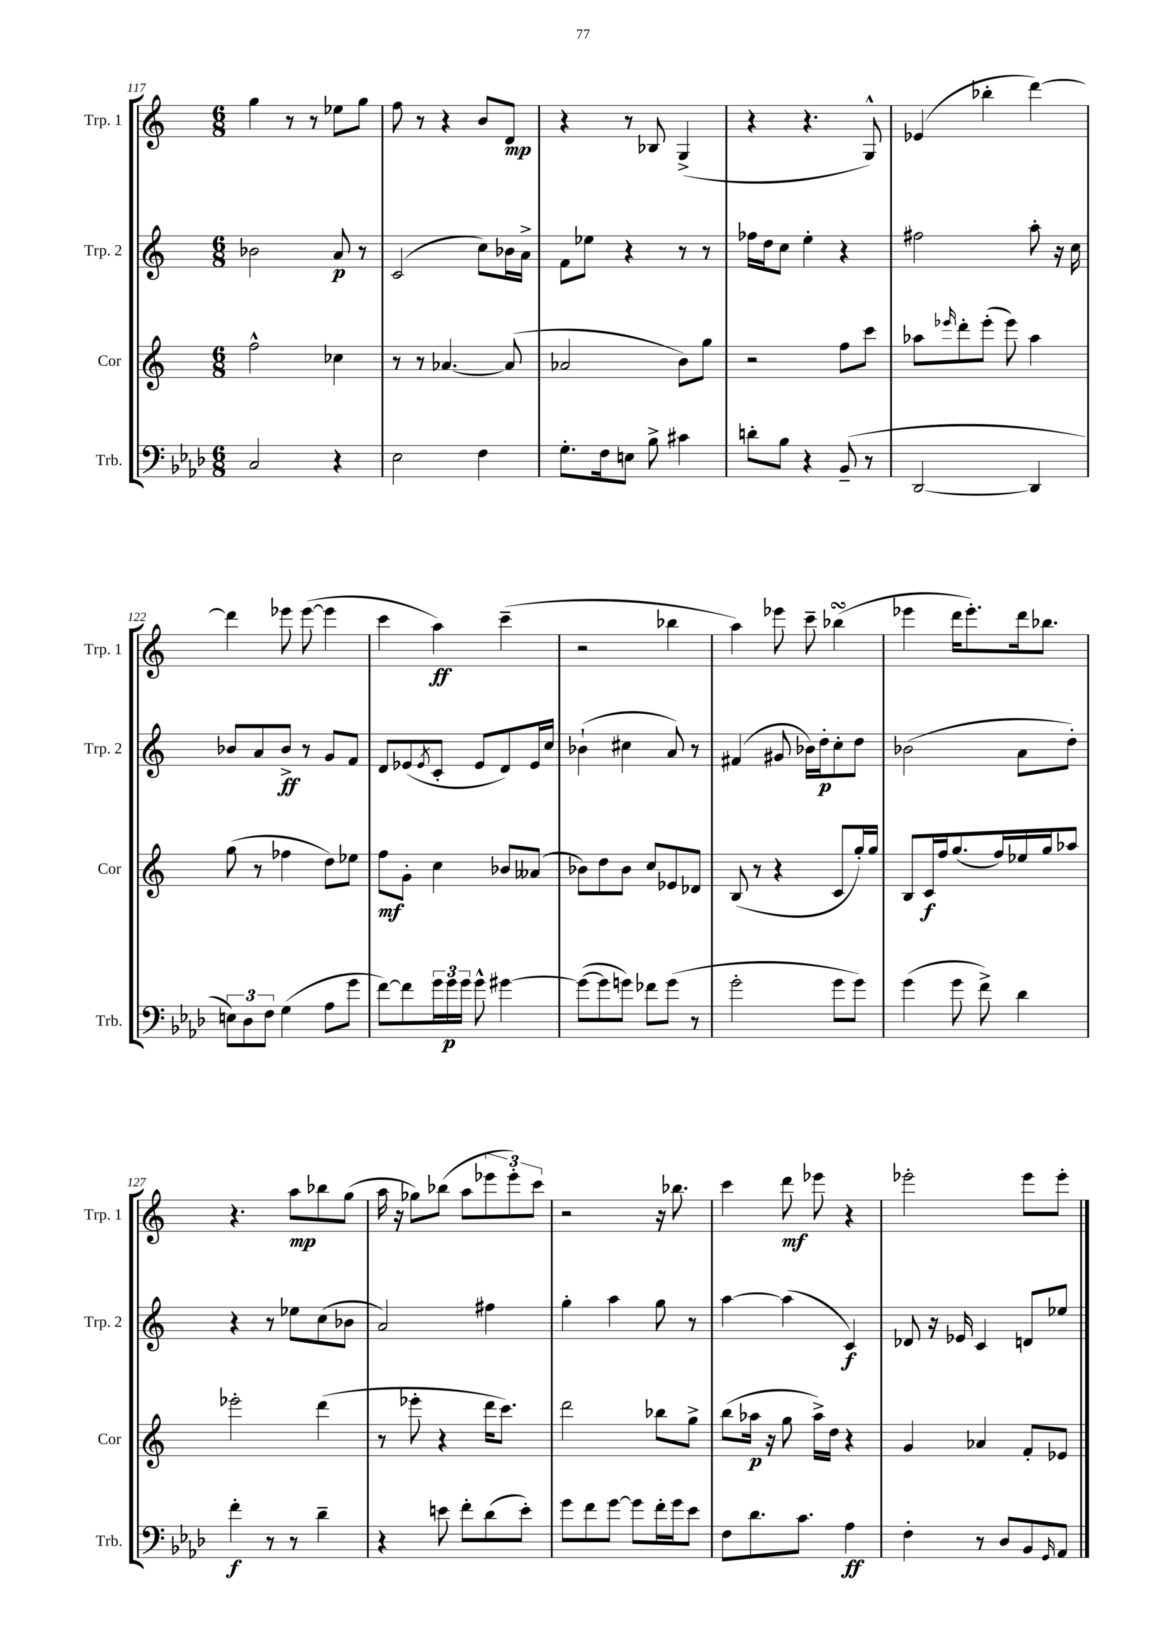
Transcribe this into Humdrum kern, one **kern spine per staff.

**kern	**dynam	**kern	**dynam	**kern	**dynam	**kern	**dynam
*part4	*part4	*part3	*part3	*part2	*part2	*part1	*part1
*staff4	*staff4	*staff3	*staff3	*staff2	*staff2	*staff1	*staff1
*I"Trb.	*	*I"Cor	*	*I"Trp. 2	*	*I"Trp. 1	*
*I'Trb.	*	*I'Cor	*	*I'Trp. 2	*	*I'Trp. 1	*
*clefF4	*	*clefG2	*	*clefG2	*	*clefG2	*
*k[b-e-a-d-]	*	*k[]	*	*k[]	*	*k[]	*
*M6/8	*	*M6/8	*	*M6/8	*	*M6/8	*
=117	=117	=117	=117	=117	=117	=117	=117
2C/	.	2ff^^\	.	2b-X\	.	4gg\	.
.	.	.	.	.	.	8r	.
.	.	.	.	.	.	8r	.
4r	.	4cc-X\	.	8a/	p	8ee-X\L	.
.	.	.	.	8r	.	8gg\J	.
=118	=118	=118	=118	=118	=118	=118	=118
2E-\	.	8r	.	(2c/	.	8ff\	.
.	.	8r	.	.	.	8r	.
.	.	[4.a-X/	.	.	.	4r	.
4F\	.	.	.	8cc\L)	.	8b/L	.
.	.	(8a-/]	.	16b-X\L	.	8d/J	mp
.	.	.	.	16a^\JJ	.	.	.
=119	=119	=119	=119	=119	=119	=119	=119
8.G'\L	.	2a-X/	.	8f\L	.	4r	.
.	.	.	.	8ee-X\J	.	.	.
16F\k	.	.	.	.	.	.	.
8En\J	.	.	.	4r	.	8r	.
8B-^\	.	.	.	.	.	8B-X/	.
4c#X\	.	8b\L)	.	8r	.	(4G^/	.
.	.	8gg\J	.	8r	.	.	.
=120	=120	=120	=120	=120	=120	=120	=120
8dn'\L	.	2r	.	16ff-X\LL	.	4r	.
.	.	.	.	16dd\J	.	.	.
8B-\J	.	.	.	8cc\J	.	.	.
4r	.	.	.	4ee'\	.	4.r	.
(8BB-~/	.	8ff\L	.	4r	.	.	.
8r	.	8ccc\J	.	.	.	8G^^/)	.
=121	=121	=121	=121	=121	=121	=121	=121
[2DD-/	.	8aa-X\L	.	2ff#X\	.	(4e-X/	.
.	.	16qqeee-X/	.	.	.	.	.
.	.	8ddd'\	.	.	.	.	.
.	.	(8eee-'\J	.	.	.	4bb-X'\	.
.	.	8eee-\)	.	.	.	.	.
4DD-/]	.	4aa-\	.	8aa'\	.	[4ddd\)	.
.	.	.	.	16r	.	.	.
.	.	.	.	16cc\	.	.	.
!!LO:LB:g=z
=122	=122	=122	=122	=122	=122	=122	=122
12En\L)	.	(8gg\	.	8b-X/L	.	4ddd\]	.
12D-\	.	.	.	.	.	.	.
.	.	8r	.	8a/	.	.	.
12F\J	.	.	.	.	.	.	.
(4G\	.	4ff-X\	.	8b-^/J	ff	8eee-X\	.
.	.	.	.	8r	.	([8eee-\	.
8A-\L	.	8dd\L)	.	8g/L	.	4eee-\]	.
8g\J	.	8ee-X\J	.	8f/J	.	.	.
=123	=123	=123	=123	=123	=123	=123	=123
[8f\L)	.	8ff\L	mf	8d/L	.	4ccc\	.
8f\]	.	8g'\J	.	(8e-X/	.	.	.
.	.	.	.	8qe-/	.	.	.
24g\L	.	4cc\	.	8c'/J	.	4aa\)	ff
24g\	p	.	.	.	.	.	.
24g\JJ	.	.	.	.	.	.	.
8g^^\	.	.	.	8e-/L	.	.	.
[4g#X\	.	8b-X/L	.	8d/)	.	(4ccc~\	.
.	.	(8a--X/J	.	16e-/L	.	.	.
.	.	.	.	16cc/JJ	.	.	.
=124	=124	=124	=124	=124	=124	=124	=124
(8g#\L_	.	8b-X\L)	.	(4b-X`\	.	2r	.
8g#\]	.	8dd\	.	.	.	.	.
8gn\J)	.	8b-\J	.	4cc#X\	.	.	.
8f-X\L	.	8cc/L	.	.	.	.	.
(8g\J	.	8e-X/	.	8a/)	.	4bb-X\	.
8r	.	8d-X/J	.	8r	.	.	.
=125	=125	=125	=125	=125	=125	=125	=125
2g'\	.	(8B/	.	(4f#X/	.	4aa\)	.
.	.	8r	.	.	.	.	.
.	.	4r	.	8g#X/	.	8eee-X\	.
.	.	.	.	16b-X\LL)	.	8ccc~\	.
.	.	.	.	16dd'\J	p	.	.
8g\L	.	8c/L	.	8cc'\	.	(4bb-XsSSs\	.
8g\J)	.	16gg'/L)	.	8dd\J	.	.	.
.	.	16gg/JJ	.	.	.	.	.
=126	=126	=126	=126	=126	=126	=126	=126
(4g\	.	8B/L	.	(2b-X\	.	4eee-X\	.
.	.	16c/L	f	.	.	.	.
.	.	16ff/J	.	.	.	.	.
8g\	.	(8.gg/	.	.	.	16ddd\KL	.
.	.	.	.	.	.	8.eee-'\)	.
8f^\)	.	.	.	.	.	.	.
.	.	16ff/L)	.	.	.	.	.
4d-\	.	16ee-X/	.	8a\L	.	16ddd\k	.
.	.	16gg/J	.	.	.	8.bb-X\J	.
.	.	8aa-X/J	.	8dd'\J)	.	.	.
!!LO:LB:g=z
=127	=127	=127	=127	=127	=127	=127	=127
4f'\	f	2eee-X'\	.	4r	.	4.r	.
8r	.	.	.	8r	.	.	.
8r	.	.	.	8ee-X\L	.	8aa\L	mp
4d-~\	.	(4ddd\	.	(8cc\	.	8bb-X\	.
.	.	.	.	8b-X\J	.	(8gg\J	.
=128	=128	=128	=128	=128	=128	=128	=128
4r	.	8r	.	2a/)	.	16aa\	.
.	.	.	.	.	.	16r	.
.	.	8eee-X'\	.	.	.	8gg-X\L)	.
8en\	.	4r	.	.	.	(8bb-X\J	.
8f'\L	.	.	.	.	.	8aa\L	.
(8d-\	.	16ddd\KL	.	4ff#X\	.	12eee-X\	.
.	.	8.ccc\J)	.	.	.	.	.
.	.	.	.	.	.	12eee-'\)	.
8e'\J)	.	.	.	.	.	.	.
.	.	.	.	.	.	12ccc\J	.
=129	=129	=129	=129	=129	=129	=129	=129
8g\L	.	2ddd\	.	4gg'\	.	2r	.
8f\	.	.	.	.	.	.	.
[8g\J	.	.	.	4aa\	.	.	.
8g\L]	.	.	.	.	.	.	.
16f'\L	.	8bb-X\L	.	8gg\	.	16r	.
16g\J	.	.	.	.	.	8.bb-X\	.
8e-\J	.	8gg^\J	.	8r	.	.	.
=130	=130	=130	=130	=130	=130	=130	=130
8F\L	.	(8bb\L	.	[4aa\	.	4ccc\	.
8.d-\	.	16aa-X\Jk	p	.	.	.	.
.	.	16r	.	.	.	.	.
.	.	8gg\	.	(4aa\]	.	8ddd\	mf
8.c\J	.	.	.	.	.	.	.
.	.	16aa-^\LL)	.	.	.	8eee-X\	.
.	.	16dd\JJ	.	.	.	.	.
4A-\	ff	4r	.	4c/)	f	4r	.
=131	=131	=131	=131	=131	=131	=131	=131
4F'\	.	4g/	.	8d-X/	.	2eee-X'\	.
.	.	.	.	16r	.	.	.
.	.	.	.	16e-X/	.	.	.
8r	.	4a-X/	.	4c/	.	.	.
8D-/L	.	.	.	.	.	.	.
8BB-/	.	8f'/L	.	8dn/L	.	8eee-\L	.
16qqGG/	.	.	.	.	.	.	.
8AA-/J	.	8e-X/J	.	8ee-X/J	.	8eee-'\J	.
==	==	==	==	==	==	==	==
*-	*-	*-	*-	*-	*-	*-	*-
